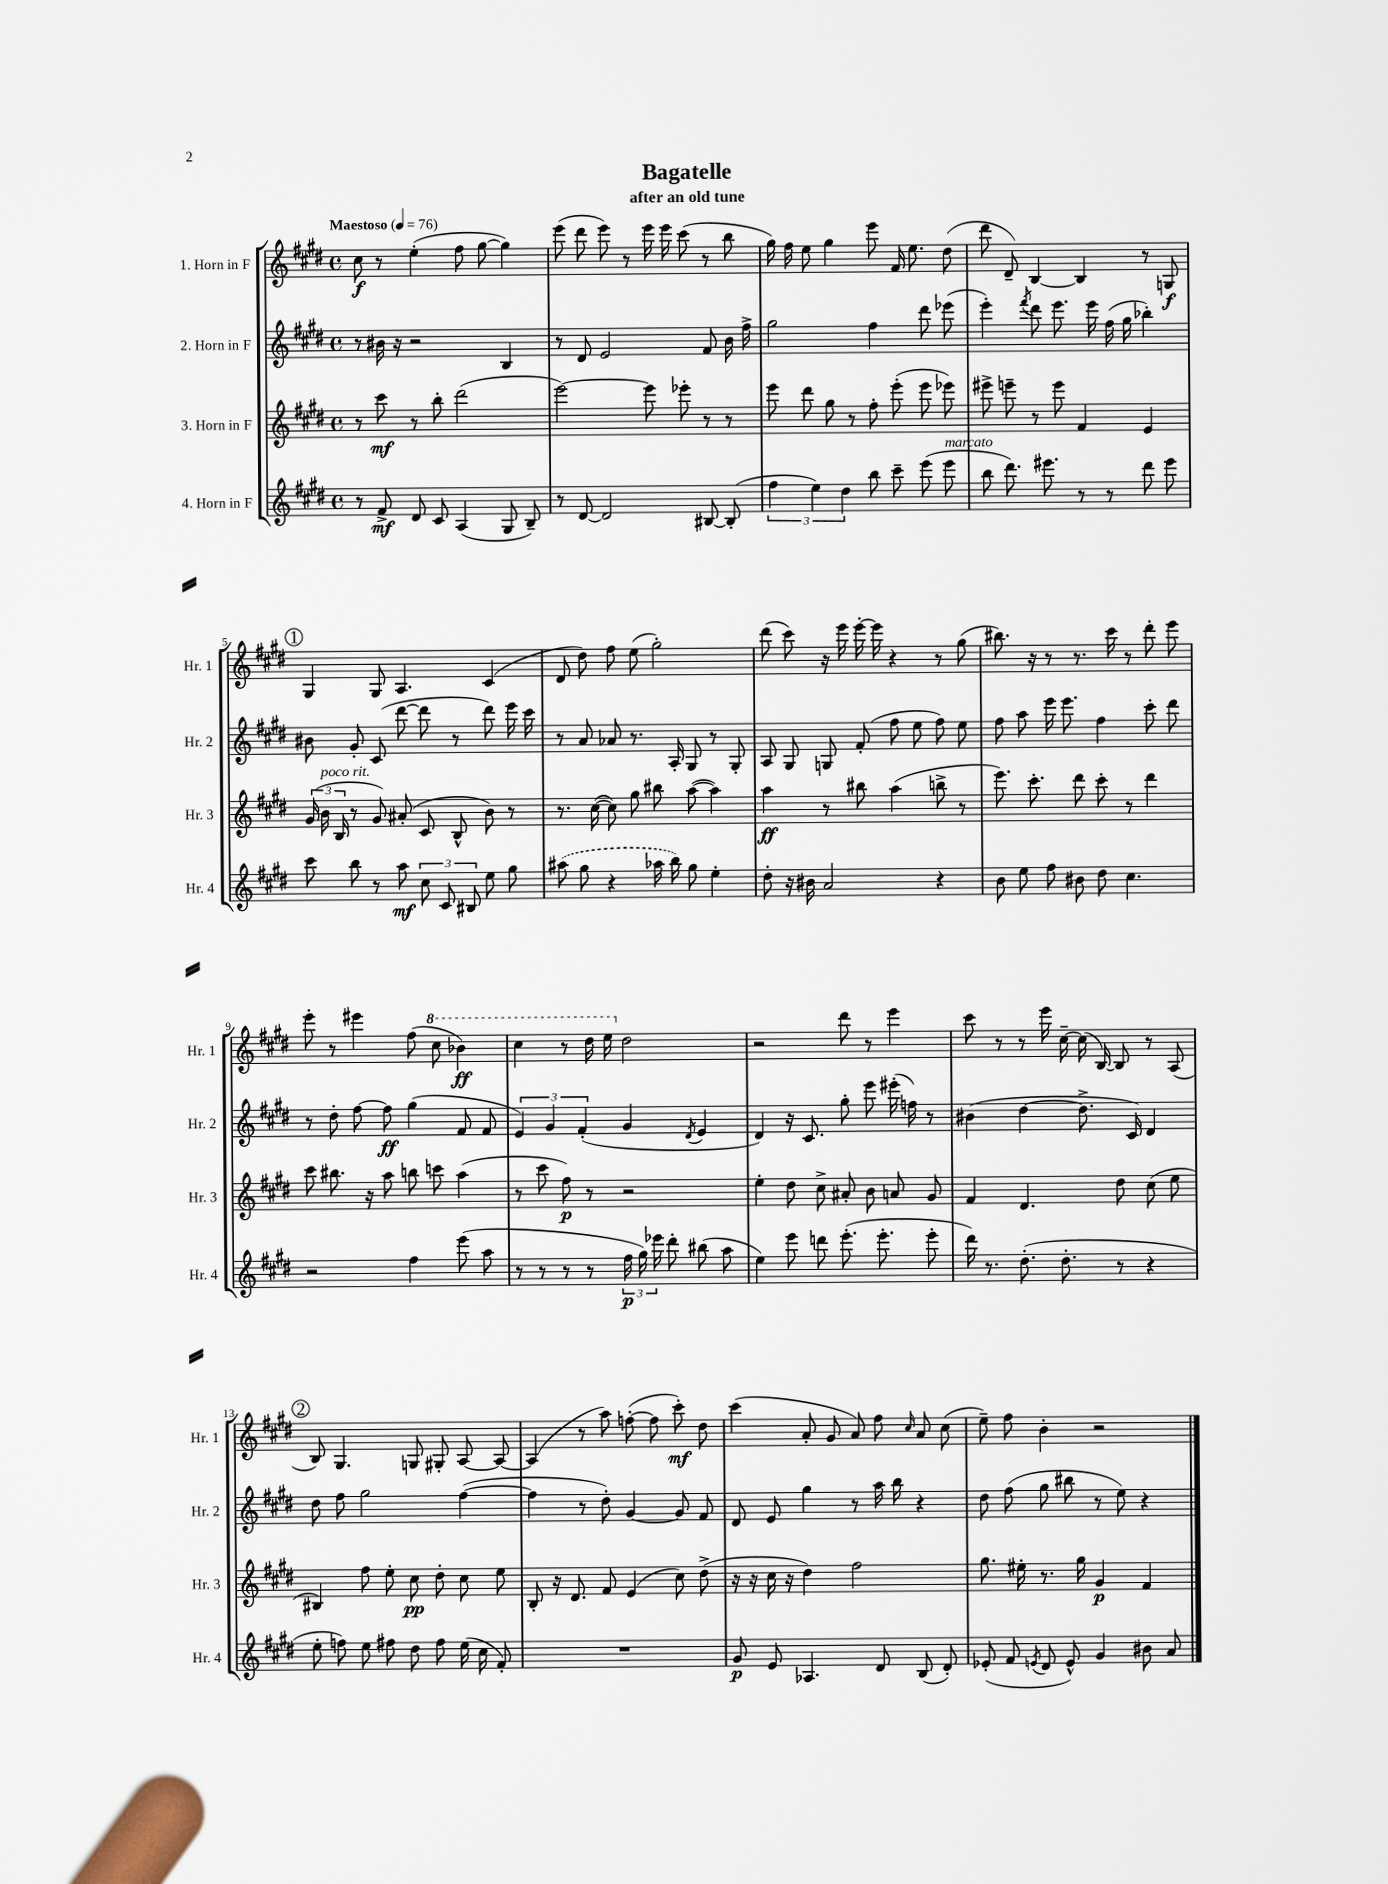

**kern	**dynam	**kern	**dynam	**kern	**dynam	**kern	**dynam
*part4	*part4	*part3	*part3	*part2	*part2	*part1	*part1
*staff4	*staff4	*staff3	*staff3	*staff2	*staff2	*staff1	*staff1
*I"4. Horn in F	*	*I"3. Horn in F	*	*I"2. Horn in F	*	*I"1. Horn in F	*
*I'Hr. 4	*	*I'Hr. 3	*	*I'Hr. 2	*	*I'Hr. 1	*
*clefG2	*	*clefG2	*	*clefG2	*	*clefG2	*
*k[f#c#g#d#]	*	*k[f#c#g#d#]	*	*k[f#c#g#d#]	*	*k[f#c#g#d#]	*
*M4/4	*	*M4/4	*	*M4/4	*	*M4/4	*
*met(c)	*	*met(c)	*	*met(c)	*	*met(c)	*
*MM76	*	*MM76	*	*MM76	*	*MM76	*
=1	=1	=1	=1	=1	=1	=1	=1
!	!	!	!	!	!	!LO:TX:a:B:t=Maestoso	!
8r	.	8r	.	8r	.	8cc#\	f
8f#^/	mf	8ccc#\	mf	16b#X\	.	8r	.
.	.	.	.	16r	.	.	.
8d#/	.	8r	.	2r	.	(4ee'\	.
8c#/	.	8bb'\	.	.	.	.	.
(4A/	.	(2ddd#\	.	.	.	8ff#\	.
.	.	.	.	.	.	[8gg#\	.
8G#/	.	.	.	4B/	.	4gg#\])	.
8B~/)	.	.	.	.	.	.	.
=2	=2	=2	=2	=2	=2	=2	=2
8r	.	[2eee\)	.	8r	.	(8eee\	.
[8d#/	.	.	.	8d#/	.	8ddd#\	.
2d#/]	.	.	.	2e/	.	8eee\)	.
.	.	.	.	.	.	8r	.
.	.	8eee\]	.	.	.	16eee\	.
.	.	.	.	.	.	16eee\	.
.	.	8eee-X'\	.	.	.	(8ccc#\	.
[8B#X/	.	8r	.	8f#/	.	8r	.
(8B#'/]	.	8r	.	16b\	.	8bb\	.
.	.	.	.	16ff#^\	.	.	.
=3	=3	=3	=3	=3	=3	=3	=3
6ff#\	.	8eee\	.	2gg#\	.	16gg#\)	.
.	.	.	.	.	.	16ff#\	.
.	.	8ddd#\	.	.	.	8ee\	.
6ee\)	.	.	.	.	.	.	.
.	.	8gg#\	.	.	.	4gg#\	.
6dd#\	.	.	.	.	.	.	.
.	.	8r	.	.	.	.	.
8bb\	.	8ff#'\	.	4ff#\	.	8eee\	.
8ccc#~\	.	(8eee'\	.	.	.	16f#/	.
.	.	.	.	.	.	8.ee\	.
(8eee\	.	8eee\	.	8ddd#\	.	.	.
!LO:TX:a:i:t=marcato	!	!	!	!	!	!	!
8eee\	.	8eee-X\)	.	(8eee-X\	.	(8dd#\	.
=4	=4	=4	=4	=4	=4	=4	=4
8bb\	.	8eee#X^\	.	4eee'\)	.	8ddd#\	.
8.ddd#\)	.	8eeen~\	.	.	.	8d#~/)	.
.	.	.	.	8qfff#/	.	.	.
.	.	8r	.	8ddd#\	.	[4B/	.
8.eee#X\	.	.	.	.	.	.	.
.	.	8eee\	.	8.eee\	.	.	.
8r	.	4f#/	.	.	.	4B/]	.
.	.	.	.	16eee\	.	.	.
8r	.	.	.	(16ff#\	.	.	.
.	.	.	.	16gg#\	.	.	.
8ddd#\	.	4e/	.	4bb-X'\)	.	8r	.
8eee#\	.	.	.	.	.	8Gn/	f
!!LO:LB:g=z
!!LO:REH:place=s1:t=1
=5	=5	=5	=5	=5	=5	=5	=5
8ccc#\	.	(24g#/	.	8b#X\	.	4G#/	.
!	!	!LO:TX:a:i:t=poco rit.	!	!	!	!	!
.	.	24b\	.	.	.	.	.
.	.	24B/	.	.	.	.	.
8bb\	.	8r	.	8g#'/	.	.	.
8r	.	8g#/)	.	(8c#/	.	8G#/	.
8aa\	mf	(8a#X'/	.	[8ddd#\	.	4.A/	.
12cc#\	.	8c#/	.	8ddd#\]	.	.	.
12c#/	.	.	.	.	.	.	.
.	.	8B^^/	.	8r	.	.	.
12B#X/	.	.	.	.	.	.	.
8ee\	.	8b\)	.	8ddd#\)	.	(4c#/	.
8gg#\	.	8r	.	16eee\	.	.	.
.	.	.	.	16ccc#\	.	.	.
=6	=6	=6	=6	=6	=6	=6	=6
(8aa#X\	.	8.r	.	8r	.	8d#/	.
8gg#\	.	.	.	8a/	.	8dd#\)	.
.	.	([16cc#\	.	.	.	.	.
4r	.	8cc#\])	.	8a-X/	.	8ff#\	.
.	.	8gg#\	.	8.r	.	(8ee\	.
16aa-X\	.	8bb#X\	.	.	.	2gg#'\)	.
16bb\)	.	.	.	16A'/	.	.	.
8gg#\	.	([8aa\	.	8G#/	.	.	.
4ee'\	.	4aa\])	.	8r	.	.	.
.	.	.	.	8G#'/	.	.	.
=7	=7	=7	=7	=7	=7	=7	=7
8dd#'\	.	4aa\	ff	8A/	.	(8ddd#\	.
16r	.	.	.	8G#/	.	8ccc#\)	.
16b#X\	.	.	.	.	.	.	.
2a/	.	8r	.	8Gn/	.	16r	.
.	.	.	.	.	.	16eee\	.
.	.	8bb#X\	.	(8f#'/	.	[16eee'\	.
.	.	.	.	.	.	16eee\]	.
.	.	(4aa\	.	8ff#\	.	4r	.
.	.	.	.	8ee\	.	.	.
4r	.	8bbn^\	.	8ff#\)	.	8r	.
.	.	8r	.	8ee\	.	(8gg#\	.
=8	=8	=8	=8	=8	=8	=8	=8
8b\	.	8.eee\)	.	8ff#\	.	8.bb#X\)	.
8ee\	.	.	.	8aa\	.	.	.
.	.	8.ccc#'\	.	.	.	16r	.
8ff#\	.	.	.	16eee\	.	8r	.
.	.	.	.	8.eee\	.	.	.
8b#X\	.	8ddd#\	.	.	.	8.r	.
8dd#\	.	8ccc#'\	.	4ff#\	.	.	.
.	.	.	.	.	.	16ccc#\	.
4.cc#\	.	8r	.	.	.	8r	.
.	.	4ddd#\	.	8ccc#'\	.	8ddd#'\	.
.	.	.	.	8ddd#\	.	8eee\	.
!!LO:LB:g=z
=9	=9	=9	=9	=9	=9	=9	=9
2r	.	8ccc#\	.	8r	.	8eee'\	.
.	.	8.bb#X\	.	8dd#'\	.	8r	.
.	.	.	.	[8ff#\	.	4eee#X\	.
.	.	16r	.	.	.	.	.
.	.	8aa\	.	8ff#\]	ff	.	.
4ff#\	.	8bbn\	.	(4gg#\	.	(8ff#\	.
*	*	*	*	*	*	*8va	*
.	.	8cccn\	.	.	.	8ccc#\	.
(8eee\	.	(4aa\	.	8f#/	.	4bb-X\)	ff
8aa\	.	.	.	8f#/	.	.	.
=10	=10	=10	=10	=10	=10	=10	=10
8r	.	8r	.	6e/)	.	4ccc#\	.
8r	.	8ccc#\	.	.	.	.	.
.	.	.	.	6g#/	.	.	.
8r	.	8ff#\)	p	.	.	8r	.
.	.	.	.	(6f#'/	.	.	.
8r	.	8r	.	.	.	16ddd#\	.
.	.	.	.	.	.	16eee\	.
*	*	*	*	*	*	*X8va	*
24ff#\	p	2r	.	4g#/	.	2dd#\	.
24gg#\)	.	.	.	.	.	.	.
24eee-X\	.	.	.	.	.	.	.
8ddd#'\	.	.	.	.	.	.	.
.	.	.	.	8qd#/	.	.	.
(8bb#X\	.	.	.	4e/	.	.	.
8aa\	.	.	.	.	.	.	.
=11	=11	=11	=11	=11	=11	=11	=11
4ee\)	.	4ee'\	.	4d#/)	.	2r	.
8eee\	.	8dd#\	.	16r	.	.	.
.	.	.	.	8.c#/	.	.	.
8dddn\	.	8cc#^\	.	.	.	.	.
(8.eee'\	.	8a#X'/	.	8gg#'\	.	8ddd#\	.
.	.	8b\	.	8eee\	.	8r	.
8.eee'\	.	.	.	.	.	.	.
.	.	8an/	.	(16eee#X'\	.	4eee\	.
.	.	.	.	16ffn\)	.	.	.
8eee'\	.	8g#/	.	8r	.	.	.
=12	=12	=12	=12	=12	=12	=12	=12
16ddd#\)	.	4f#/	.	(4b#X\	.	8ccc#\	.
8.r	.	.	.	.	.	.	.
.	.	.	.	.	.	8r	.
(8.dd#'\	.	4.d#/	.	[4dd#\	.	8r	.
.	.	.	.	.	.	16eee\	.
8.dd#'\	.	.	.	.	.	[16cc#~\	.
.	.	.	.	8.dd#^\]	.	(16cc#\]	.
.	.	.	.	.	.	[16B/)	.
8r	.	8dd#\	.	.	.	8B/]	.
.	.	.	.	16c#/)	.	.	.
4r	.	(8cc#\	.	4d#/	.	8r	.
.	.	8ee\	.	.	.	(8A/	.
!!LO:LB:g=z
!!LO:REH:place=s1:t=2
=13	=13	=13	=13	=13	=13	=13	=13
8ee'\	.	4B#X/)	.	8dd#\	.	8B/)	.
8ffn\)	.	.	.	8ff#\	.	4.G#/	.
8ee\	.	8ff#\	.	2gg#\	.	.	.
8ff#X\	.	8ee'\	.	.	.	.	.
8dd#\	.	8cc#\	pp	.	.	8Gn/	.
8ff#\	.	8dd#'\	.	.	.	8G#X'/	.
(16ee\	.	8cc#\	.	([4ff#\	.	[8A/	.
16cc#\	.	.	.	.	.	.	.
8f#'/)	.	8ee\	.	.	.	8A/_	.
=14	=14	=14	=14	=14	=14	=14	=14
1r	.	8B'/	.	4ff#\]	.	(4A/]	.
.	.	16r	.	.	.	.	.
.	.	8.d#/	.	.	.	.	.
.	.	.	.	8r	.	8r	.
.	.	8f#/	.	8dd#'\)	.	8aa\)	.
.	.	(4e/	.	[4g#/	.	([8ffn'\	.
.	.	.	.	.	.	8ff\]	.
.	.	8cc#\)	.	8g#/]	.	8ccc#'\)	mf
.	.	(8dd#^\	.	8f#/	.	8dd#\	.
=15	=15	=15	=15	=15	=15	=15	=15
8g#/	p	16r	.	8d#/	.	(4ccc#\	.
.	.	16r	.	.	.	.	.
8e/	.	16cc#\	.	8e/	.	.	.
.	.	16r	.	.	.	.	.
4.A-X/	.	4dd#\)	.	4gg#\	.	8a'/	.
.	.	.	.	.	.	8g#/	.
.	.	2ff#\	.	8r	.	8a/)	.
8d#/	.	.	.	16aa\	.	8ff#\	.
.	.	.	.	16bb\	.	.	.
.	.	.	.	.	.	16qqcc#/	.
(8B/	.	.	.	4r	.	8a/	.
8d#'/)	.	.	.	.	.	(8cc#\	.
=16	=16	=16	=16	=16	=16	=16	=16
(8e-X'/	.	8.gg#\	.	8dd#\	.	8ee~\)	.
8f#/	.	.	.	(8ff#\	.	8ff#\	.
.	.	16ee#X'\	.	.	.	.	.
8qen/	.	.	.	.	.	.	.
8d#/	.	8.r	.	8gg#\	.	4b'\	.
8e^^/)	.	.	.	8bb#X\	.	.	.
.	.	16gg#\	.	.	.	.	.
4g#/	.	4g#/	p	8r	.	2r	.
.	.	.	.	8ee\)	.	.	.
8b#X\	.	4f#/	.	4r	.	.	.
8a/	.	.	.	.	.	.	.
==	==	==	==	==	==	==	==
*-	*-	*-	*-	*-	*-	*-	*-
